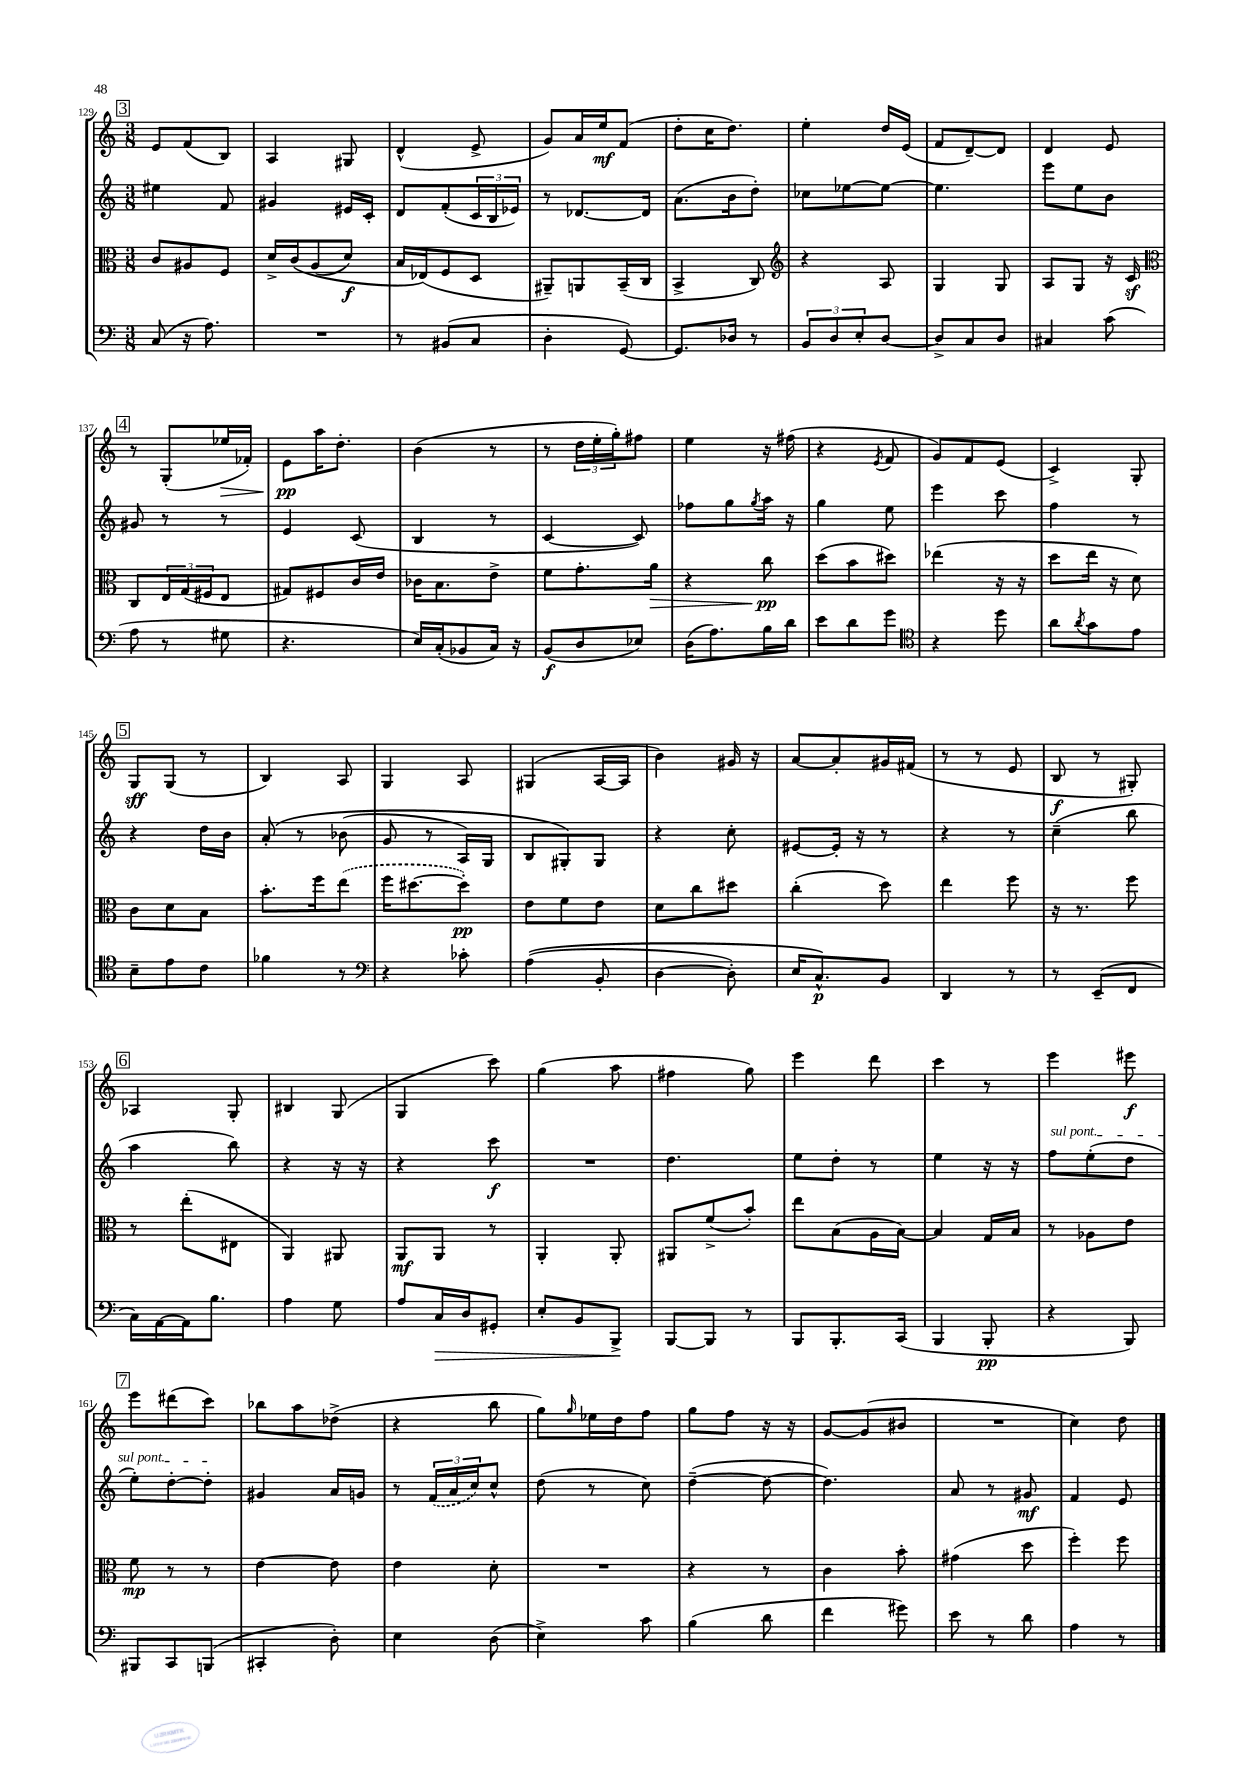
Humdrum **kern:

**kern	**kern	**kern	**kern
*staff4	*staff3	*staff2	*staff1
*clefF4	*clefC3	*clefG2	*clefG2
*k[]	*k[]	*k[]	*k[]
*M3/8	*M3/8	*M3/8	*M3/8
(8C	8c	4ee#	8e
16r	8A#	.	(8f
8.A)	.	.	.
.	8F	8f	8B)
=	=	=	=
4.r	16d^	4g#	4A
.	&(16c	.	.
.	(8A	.	.
.	8d)	16e#	8G#
.	.	16c'	.
=	=	=	=
8r	16B	8d	(4d^^
.	(16E-&)	.	.
(8BB#	8F	(8f'	.
8C	8D	24c	8e^
.	.	24B	.
.	.	24e-)	.
=	=	=	=
4D'	8AA#~)	8r	8g)
.	8AA	[8.d-	16a
.	.	.	16ee
[8GG)	(16BB~	.	(8f
.	16C	16d-]	.
=	=	=	=
8.GG]	4BB^	(8.a	8dd'
.	.	.	16cc
16D-	.	16b	8.dd)
8r	8C)	8dd')	.
=	=	=	=
*	*clefG2	*	*
12BB	4r	8cc-	4ee'
12D	.	.	.
.	.	[8ee-	.
12E'	.	.	.
[8D	8A	8ee-_	16dd
.	.	.	(16e
=	=	=	=
8D^]	4G	4.ee-]	8f
8C	.	.	[8d~)
8D	8G	.	8d]
=	=	=	=
4C#	8A	8eee	4d
.	8G	8ee	.
(8c	16r	8b	8e
.	16c	.	.
=	=	=	=
*	*clefC3	*	*
8A	8C	8g#	8r
8r	24E	8r	(8G'
.	(24G	.	.
.	24F#	.	.
8G#	8E	8r	16ee-
.	.	.	16f-')
=	=	=	=
4.r	8G#)	4e	8e
.	8F#	.	16aa
.	.	.	8.dd'
.	16c	(8c	.
.	16e	.	.
=	=	=	=
16E)	16c-	4B	(4b
(16C'	8.B	.	.
8BB-	.	.	.
16C)	8e^	8r	8r
16r	.	.	.
=	=	=	=
(8BB	8f	[4c	8r
8D	8.g'	.	24dd
.	.	.	24ee'
.	.	.	24gg')
8E-)	.	8c])	8ff#
.	16a	.	.
=	=	=	=
(16D	4r	8ff-	4ee
8.A)	.	.	.
.	.	8gg	.
.	.	8qgg	.
16B	8cc	16aa	16r
16d	.	16r	(16ff#
=	=	=	=
8e	(8dd	4gg	4r
8d	8b	.	.
.	.	.	8qe
8g	8dd#)	8ee	8f
=	=	=	=
*clefC4	*	*	*
4r	(4ee-	4eee	8g)
.	.	.	8f
8dd	16r	8ccc	(8e
.	16r	.	.
=	=	=	=
8a	8dd	4ff	4c^)
8qa	.	.	.
8g	16ee	.	.
.	16r	.	.
8e	8d)	8r	8G'
=	=	=	=
8B~	8c	4r	8G
8e	8d	.	(8G
8c	8B	16dd	8r
.	.	16b	.
=	=	=	=
4f-	8.b'	&(8a'	4B)
.	.	8r	.
.	16ff	.	.
8r	(8ee	(8b-	8A
=	=	=	=
*clefF4	*	*	*
4r	16ff	8g	4G
.	[8.dd#	.	.
.	.	8r	.
8c-'	8dd#'])	16A)	8A
.	.	16G	.
=	=	=	=
&((4A	8e	8B	(4G#
.	8f	8G#'&)	.
8BB'	8e	8G#	[16A
.	.	.	16A]
=	=	=	=
[4D	8d	4r	4b)
.	8cc	.	.
8D'])	8dd#	8cc'	16g#
.	.	.	16r
=	=	=	=
16E	(4cc'	[8e#	[8a
8.C^^&)	.	.	.
.	.	16e#']	8a']
.	.	16r	.
8BB	8dd)	8r	16g#
.	.	.	(16f#
=	=	=	=
4DD	4ee	4r	8r
.	.	.	8r
8r	8ff	8r	8e
=	=	=	=
8r	16r	(4cc~	8B
.	8.r	.	.
(8EE~	.	.	8r
8FF	8ff	8bb	8G#')
=	=	=	=
16C)	8r	4aa	4A-
[16AA	.	.	.
16AA]	(8ee'	.	.
8.B	.	.	.
.	8E#	8bb)	8G'
=	=	=	=
4A	4AA)	4r	4B#
8G	8AA#	16r	(8G
.	.	16r	.
=	=	=	=
8A	8AA	4r	4G
16C	8AA	.	.
16D	.	.	.
8GG#'	8r	8ccc	8ccc)
=	=	=	=
8E'	4AA'	4.r	(4gg
8BB	.	.	.
8BBB^	8AA'	.	8aa
=	=	=	=
[8BBB	8AA#	4.dd	4ff#
8BBB]	(8f^	.	.
8r	8b')	.	8gg)
=	=	=	=
8BBB	8ee	8ee	4eee
8.BBB'	(8B	8dd'	.
.	16A	8r	8ddd
(16CC	[16B)	.	.
=	=	=	=
4BBB	4B]	4ee	4ccc
8BBB'	16G	16r	8r
.	16B	16r	.
=	=	=	=
4r	8r	8ff	4eee
.	8A-	(8ee'	.
8BBB)	8e	8dd	8eee#
=	=	=	=
8BBB#	8f	8ee')	8eee
8CC	8r	[8dd'	(8ddd#
(8BBB	8r	8dd']	8ccc)
=	=	=	=
4CC#'	[4e	4g#	8bb-
.	.	.	8aa
8D')	8e]	16a	(8dd-^
.	.	16g	.
=	=	=	=
4E	4e	8r	4r
.	.	(24f	.
.	.	24a	.
.	.	24cc)	.
(8D	8d'	8cc^^	8bb
=	=	=	=
4E^)	4.r	(8dd	8gg)
.	.	.	16qqgg
.	.	8r	16ee-
.	.	.	16dd
8c	.	8cc)	8ff
=	=	=	=
(4B	4r	([4dd~	8gg
.	.	.	8ff
8d	8r	8dd_	16r
.	.	.	16r
=	=	=	=
4f	4c	4.dd])	[8g
.	.	.	(8g]
8g#)	8b'	.	8b#
=	=	=	=
8e	(4g#	8a	4.r
8r	.	8r	.
8d	8dd	8g#	.
=	=	=	=
4A	4ff')	4f	4cc)
8r	8ff	8e	8dd
==	==	==	==
*-	*-	*-	*-
